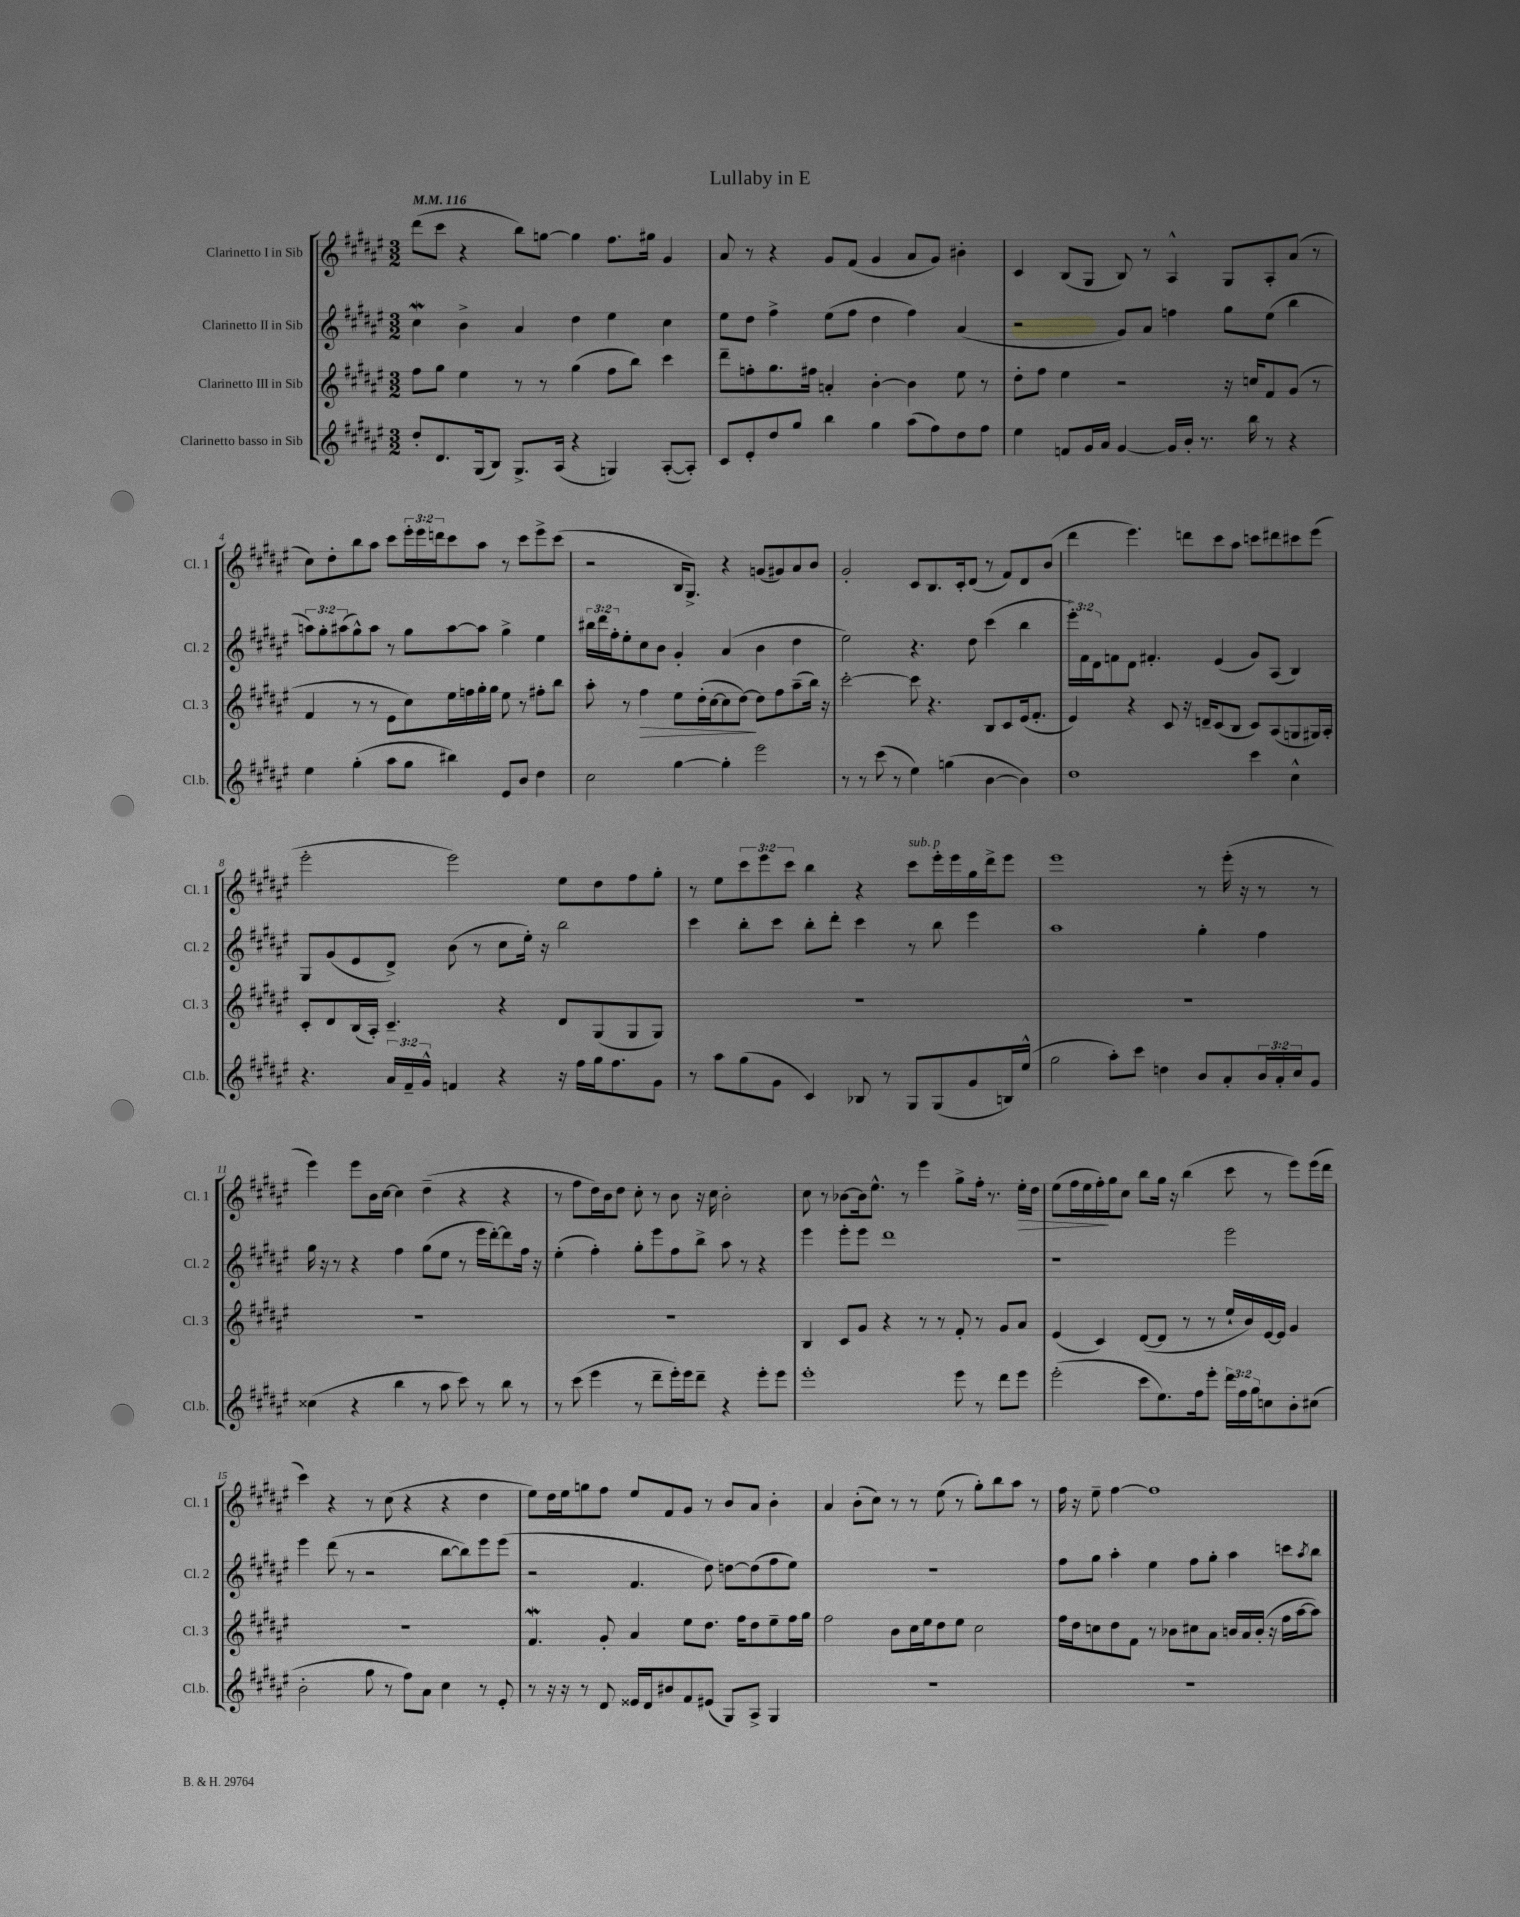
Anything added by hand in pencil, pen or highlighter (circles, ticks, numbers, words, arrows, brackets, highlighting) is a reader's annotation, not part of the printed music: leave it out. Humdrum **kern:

**kern	**kern	**kern	**kern
*staff4	*staff3	*staff2	*staff1
*clefG2	*clefG2	*clefG2	*clefG2
*k[f#c#g#d#a#e#]	*k[f#c#g#d#a#e#]	*k[f#c#g#d#a#e#]	*k[f#c#g#d#a#e#]
*M3/2	*M3/2	*M3/2	*M3/2
*MM116	*MM116	*MM116	*MM116
8dd#'/L	8ff#\L	4cc#\	(8ddd#\L
8.d#/	8gg#\J	.	8ccc#\J
.	4ee#\	4b^\	4r
(16G#/k	.	.	.
8B/J)	.	.	.
8.G#^/L	8r	4a#/	8bb\L)
.	8r	.	[8gg\J
(16A#/Jk	.	.	.
4r	(4gg#\	4dd#\	4gg\]
4G/)	8ff#\L	4ee#\	8.ff#\L
.	8bb\J)	.	.
.	.	.	16gg#\Jk
([8A#'/L	4ccc#\	4cc#\	4g#/
8A#'/]J)	.	.	.
=	=	=	=
8c#/L	8ddd#~\L	8ee#\L	8a#/
8e#'/	8ff'\	8dd#\J	8r
8dd#/	8.gg#\	4ff#^\	4r
8gg#/J	.	.	.
.	16ff#\Jk	.	.
4bb\	4a'/	(8ee#\L	8g#/L
.	.	8ff#\J	(8f#/J
4gg#\	[4b'\	4dd#\	4g#/
(8aa#\L	4b\]	4ff#\)	8a#/L
8ff#\)	.	.	8g#/J)
8dd#\	8ee#\	(4a#/	4b#'\
8ff#\J	8r	.	.
=	=	=	=
4ee#\	8dd#'\L	2r	4c#/
.	8ff#\J	.	.
8f/L	4ee#\	.	(8B/L
16g#/L	.	.	8G#/J
16a#/JJ	.	.	.
[4g#/	2r	8g#/L)	8B/)
.	.	8a#/J	8r
16g#/]LL	.	4ff\	4A#^^/
16b'/JJ	.	.	.
8.r	.	.	.
.	16r	8gg#\L	8G#/L
16bb\	16cc/LK	.	.
8r	8f#/	(8ee#\J	8A#'/
4r	(8g#/J	4bb\	(8a#/J
.	8r	.	8r
=	=	=	=
4ee#\	4f#/	12aa\L)	8cc#\L)
.	.	12gg#'\	.
.	.	.	8dd#'\
.	.	(12aa#\	.
(4gg#'\	8r	8gg#^^\)	8bb\
.	8r	8aa#\J	8aa#\J
8aa#\L	8e#\L	8r	8ccc#\L
8gg#\J	8cc#\)	8gg#\L	24eee#'\L
.	.	.	24eee#\
.	.	.	24ddd\J
4bb#\)	16ee#\L	[8aa#\	8ccc#\
.	16ff\	.	.
.	16gg#'\	8aa#\]J	8aa#\J
.	16gg#\JJ	.	.
8e#/L	8ee#\	4gg#^\	8r
8b/J	8r	.	8ccc#\L
4dd#\	8ff#'\L	4ee#\	8eee#^\
.	8bb\J	.	(8ccc#\J
=	=	=	=
2cc#\	8aa#'\	24bb#\LL	2r
.	.	24ddd#\	.
.	.	24ff#'\J	.
.	8r	8ee#'\	.
.	4ff#\	8cc#\	.
.	.	8b\J	.
[4gg#\	8ee#\L	4g#'/	16B/LK
.	.	.	8.G#^/J)
.	(16dd#'\L	.	.
.	[16cc#\J	.	.
4gg#'\]	8cc#\]	(4a#/	4r
.	[8dd#\J)	.	.
2eee#\	8dd#\]L	4b\	(8g/L
.	8ff#\	.	8g#/)
.	(8aa#~\	4dd#\	8a#/
.	16bb\Jk)	.	8b/J
.	16r	.	.
=	=	=	=
8r	[2ccc#'\	2ee#\)	2g#'/
8r	.	.	.
(8ccc#\	.	.	.
8r	.	.	.
4ee#\)	8ccc#\]	4.r	8c#/L
.	4.r	.	8.B/
(4gg\	.	.	.
.	.	.	16c#'/k
.	.	8dd#\	(8d#/J
[4b\	8B/L	(4ccc#\	8r
.	8c#/	.	8f#/L)
4b\])	(16e#/k	4bb\	8d#/
.	8.f#'/J	.	.
.	.	.	(8b/J
=	=	=	=
1dd#	4e#/)	24eee#'\LL)	4ddd#\
.	.	24f#\	.
.	.	24d#\J	.
.	.	8f\	.
.	4r	8d#\J	4.eee#\)
.	.	4.f#'/	.
.	8c#/	.	.
.	16r	.	8ddd\L
.	16d~/LK	.	.
.	(8c#/	(4e#/	8ccc#\
.	8B/J	.	8aa#\J
4ccc#\	8c#/L)	8g#/L)	8ccc\L
.	(8A#/	(8A#/J	8ddd#\
4cc#^^\	8G/	4B/)	8ccc#\
.	16G#/L)	.	(8eee#\J
.	16A#'/JJ	.	.
=	=	=	=
4.r	8c#'/L	8G#/L	2eee#'\
.	8d#/	(8g#/	.
.	(16B/L	8e#/	.
.	16A#'/JJ)	.	.
24a#/LL	4.c#~/	8d#^/J)	.
24f#~/	.	.	.
24g#^^/JJ	.	.	.
4f/	.	(8b\	2eee#\)
.	.	8r	.
4r	4r	8cc#\L	.
.	.	16ee#'\Jk)	.
.	.	16r	.
16r	8d#/L	2bb\	8ee#\L
16ff#\LL	.	.	.
16gg#\J	(8G#/	.	8dd#\
8.ff#\	.	.	.
.	8G#/	.	8ff#\
8g#\J	8G#/J)	.	8gg#'\J
=	=	=	=
8r	1.r	4ccc#\	8r
8aa#\L	.	.	8ee#\L
(8gg#\	.	8bb'\L	12ccc#\
.	.	.	12eee#\
8g#\J	.	8ccc#\J	.
.	.	.	12ccc#\J
4c#/)	.	8bb'\L	4bb\
.	.	8ddd#'\J	.
8B-/	.	4ccc#\	4r
8r	.	.	.
8G#/L	.	8r	8ccc#\L
(8G#/	.	8bb\	16eee#'\L
.	.	.	16eee#\
8g#/	.	4eee#\	16gg#\
.	.	.	16ddd#^\J
16B/L)	.	.	8eee#\J
(16ee#^^/JJ	.	.	.
=	=	=	=
2gg#\	1.r	1aa#	1eee#
8aa#'\L)	.	.	.
8ccc#\J	.	.	.
4dd\	.	.	.
8b/L	.	4gg#'\	8r
8a#'/	.	.	(16eee#'\
.	.	.	16r
24b/L	.	4ff#\	8r
24a#'/	.	.	.
24cc#/J	.	.	.
8g#/J	.	.	8r
=	=	=	=
(4cc##\	1.r	16gg#\	4eee#\)
.	.	16r	.
.	.	8r	.
4r	.	4r	8eee#\L
.	.	.	16b\L
.	.	.	[16cc#\JJ
4bb\	.	4ff#\	4cc#\]
8r	.	(8gg#\L	(4dd#~\
8aa#\	.	8ee#\J	.
8ccc#\)	.	8r	4r
8r	.	16eee#\LL	.
.	.	[16ddd#'\J)	.
8bb\	.	8ddd#\]	4r
8r	.	16ff#\Jk	.
.	.	16r	.
=	=	=	=
8r	1.r	(4ee#'\	8r
(8ccc#\	.	.	8ff#\L
4eee#\	.	4ff#'\)	16dd#\L)
.	.	.	16b\J
.	.	.	8dd#\J
8r	.	8gg#'\L	8cc#'\
8ddd#~\L	.	8eee#\	8r
16eee#'\L)	.	8ff#\	8b\
16eee#\J	.	.	.
8ddd#~\J	.	8bb^\J	16r
.	.	.	16cc#\
4r	.	8aa#\	2b'\
.	.	8r	.
8eee#'\L	.	4r	.
8eee#\J	.	.	.
=	=	=	=
1eee#'	4B/	4eee#\	8cc#\
.	.	.	8r
.	8c#/L	8eee#'\L	[8b-\L
.	8g#/J	8eee#\J	16b-\]k
.	.	.	8.ee#^^\J
.	4r	1ddd#	.
.	.	.	8r
.	8r	.	4eee#\
.	8r	.	.
8eee#\	8f#'/	.	8gg#^\L
8r	8r	.	16ff#'\Jk
.	.	.	8.r
8ddd#\L	8g#/L	.	.
8eee#\J	8a#/J	.	16ee#'\LL
.	.	.	16dd#\JJ
=	=	=	=
(2eee#'\	(4e#/	1r	(8ee#\L
.	.	.	16ff#\L
.	.	.	16ee#\
.	4c#/)	.	16ff#'\)
.	.	.	16gg#\J
.	.	.	8cc#\J
8ccc#\L	([8d#/L	.	8bb\L
8.ee#\)	8d#/]J	.	16gg#\Jk
.	.	.	16r
.	8r	.	(4bb\
16ff#\k	.	.	.
8eee#'\J	8r	.	.
24ddd#\LL	16ee#`/LL	2eee#\	8ccc#\
24ff#\	.	.	.
.	16b/)	.	.
24gg#\J	.	.	.
8cc\	[16e#/	.	8r
.	16e#/]JJ	.	.
8b'\	4g#/	.	8eee#\L)
(8cc#\J	.	.	(16eee#\L
.	.	.	16ddd#\JJ
=	=	=	=
2b'\	1.r	4eee#\	4ccc#\)
.	.	(8ddd#\	4r
.	.	8r	.
8gg#\	.	2r	8r
8r	.	.	(8cc#\
8ff#\L)	.	.	4r
8a#\J	.	.	.
4cc#\	.	[8bb\L	4r
.	.	8bb\])	.
8r	.	8eee#\	4dd#\
8e#'/	.	(8eee#\J	.
=	=	=	=
8r	4.f#/	2r	8ee#\L)
16r	.	.	16dd#\L
16r	.	.	16ee#\J
8r	.	.	8gg\
8d#/	8g#'/	.	8ff#\J
16e##/LL	4a#/	4.f#/	8ee#/L
16d#/J	.	.	.
8b#/	.	.	8f#/
8f#/	8ee#\L	.	8g#/J
(8e#/J	8.dd#\J	8dd#\)	8r
8G#/L)	.	[8dd\L	8b/L
.	16ff#\LK	.	.
8A#^/J	8dd#\	(8dd\]	8a#/J
4G#/	8ee#~\	8ff#\	4b'\
.	16ff#\L	8ee#\J)	.
.	16gg#\JJ	.	.
=	=	=	=
1.r	2ff#\	1.r	4a#/
.	.	.	(8b'\L
.	.	.	8cc#\J)
.	8b\L	.	8r
.	16cc#\L	.	8r
.	16ee#\J	.	.
.	8dd#\	.	(8ee#\
.	8ee#\J	.	8r
.	2cc#\	.	8gg#'\L)
.	.	.	8bb\
.	.	.	8aa#\J
.	.	.	8r
=	=	=	=
1.r	16ff#\LL	8ff#\L	16ff#\
.	16dd#\J	.	16r
.	8cc\	8gg#\J	8ee#~\
.	8dd#\	4aa#'\	[4ff#\
.	8f#\J	.	.
.	8r	4ee#\	1ff#]
.	8b-\L	.	.
.	8cc#\	8ff#\L	.
.	8a#\J	8gg#'\J	.
.	16b/LL	4aa#\	.
.	16a#/	.	.
.	(16b'/JJ	.	.
.	16r	.	.
.	16ff#\LL	8ccc\L	.
.	[16aa#\J	.	.
.	.	8qaa#/	.
.	8aa#\]J)	8bb\J	.
==	==	==	==
*-	*-	*-	*-
